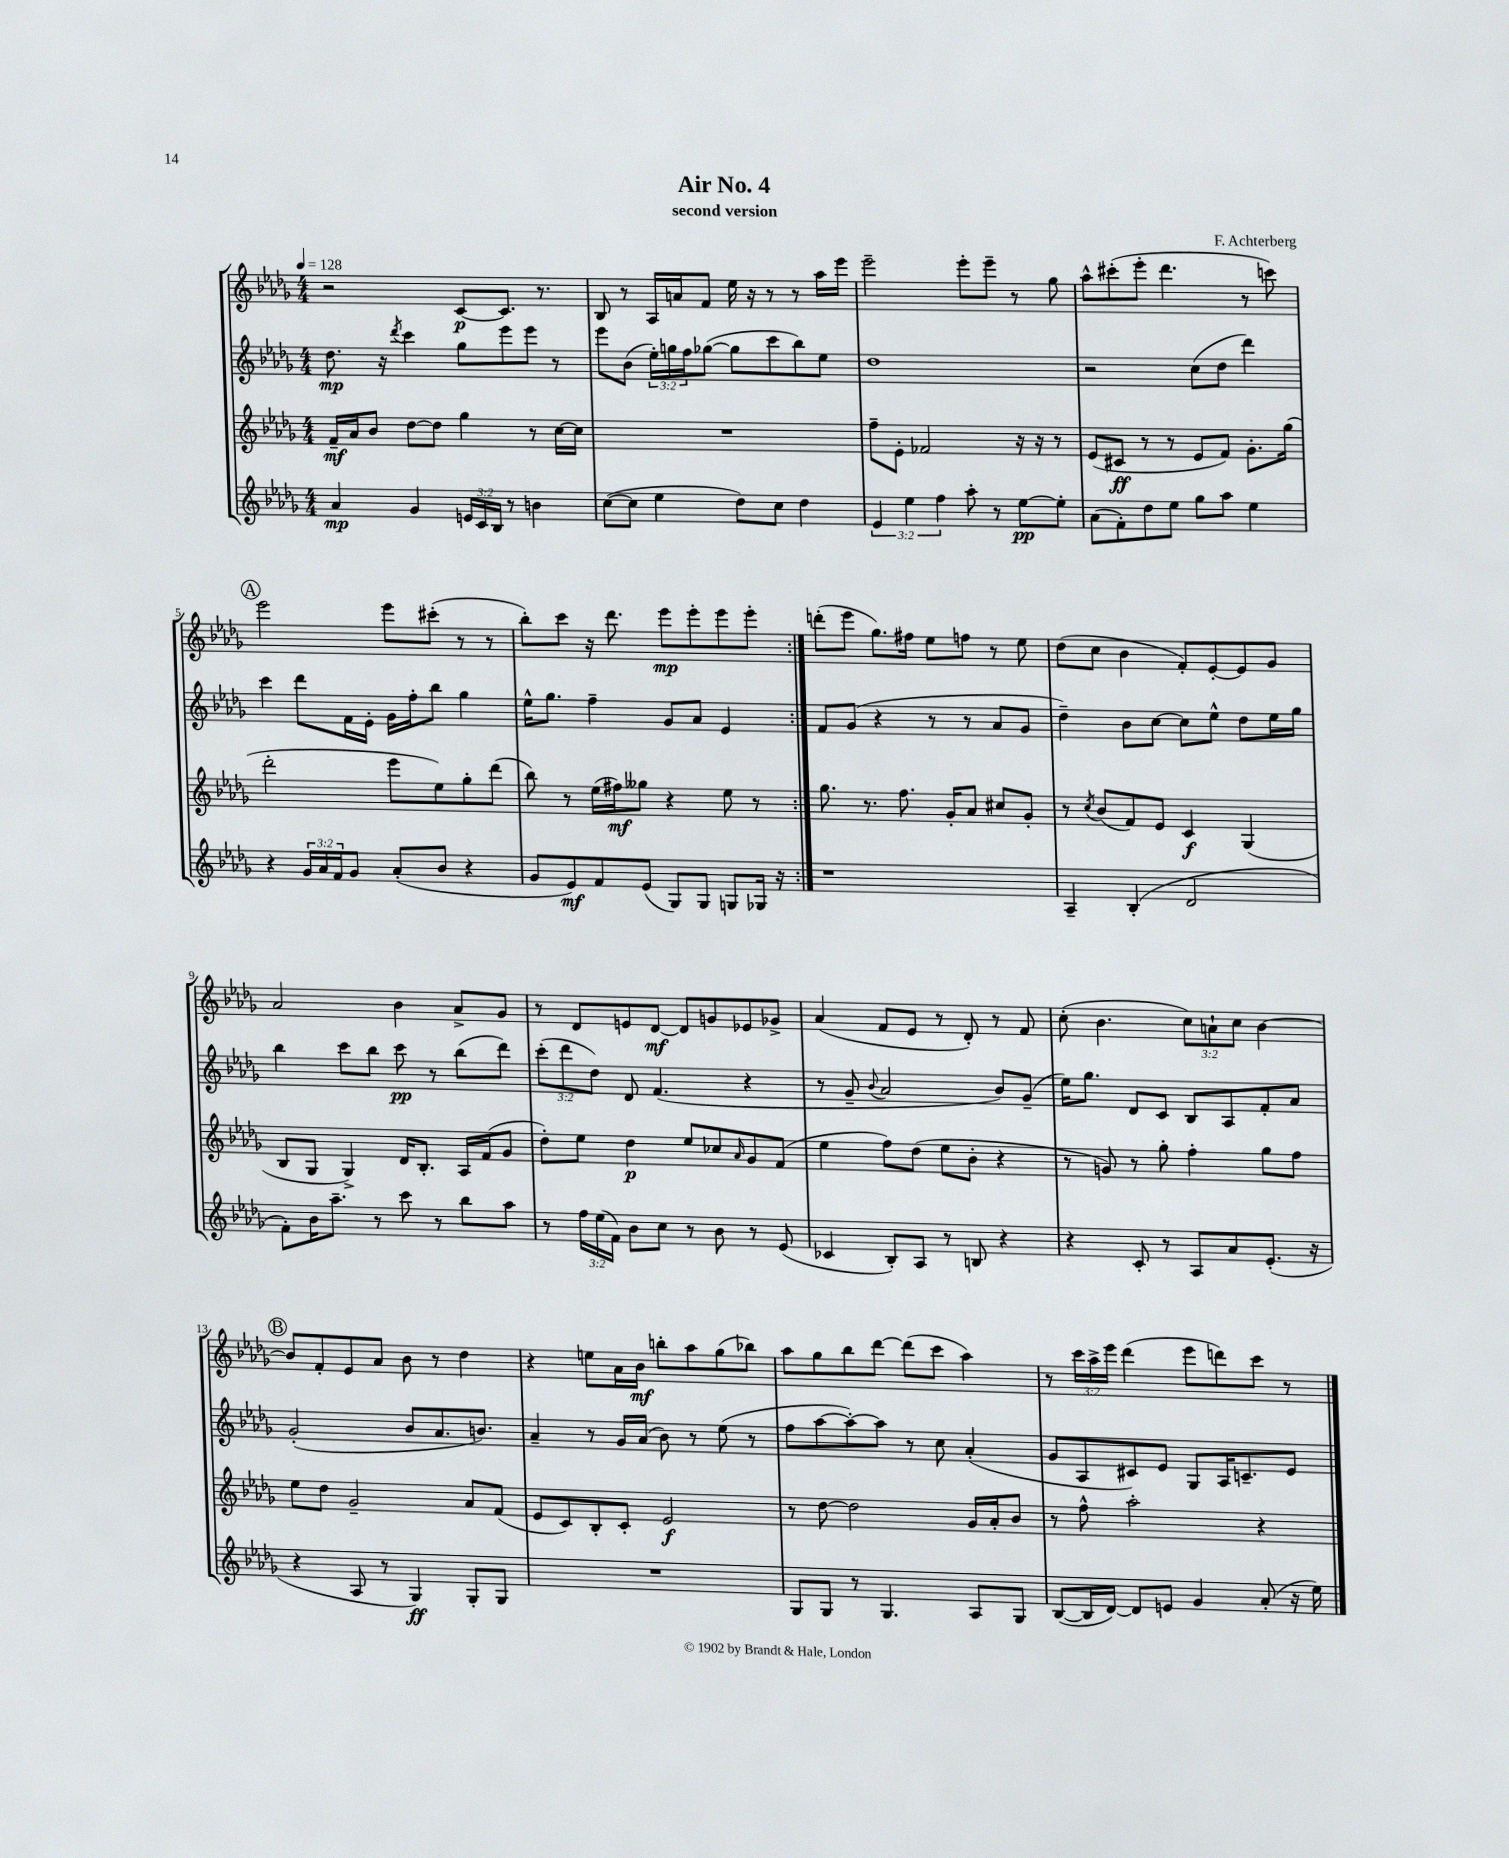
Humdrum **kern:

**kern	**dynam	**kern	**dynam	**kern	**dynam	**kern	**dynam
*part4	*part4	*part3	*part3	*part2	*part2	*part1	*part1
*staff4	*staff4	*staff3	*staff3	*staff2	*staff2	*staff1	*staff1
*clefG2	*	*clefG2	*	*clefG2	*	*clefG2	*
*k[b-e-a-d-g-]	*	*k[b-e-a-d-g-]	*	*k[b-e-a-d-g-]	*	*k[b-e-a-d-g-]	*
*M4/4	*	*M4/4	*	*M4/4	*	*M4/4	*
*MM128	*	*MM128	*	*MM128	*	*MM128	*
=1	=1	=1	=1	=1	=1	=1	=1
4a-/	mp	16f~/LL	mf	8.dd-\	mp	2r	.
.	.	16a-/J	.	.	.	.	.
.	.	8b-/J	.	.	.	.	.
.	.	.	.	16r	.	.	.
.	.	.	.	8qddd-/	.	.	.
4g-/	.	[8dd-\L	.	4ccc\	.	.	.
.	.	8dd-\J]	.	.	.	.	.
24en/LL	.	4gg-\	.	8gg-\L	.	[8c/L	p
24c/	.	.	.	.	.	.	.
24B-/JJ	.	.	.	.	.	.	.
8r	.	.	.	8eee-\	.	8.c/J]	.
4bn\	.	8r	.	8eee-\J	.	.	.
.	.	.	.	.	.	8.r	.
.	.	[16cc\LL	.	8r	.	.	.
.	.	16cc\JJ]	.	.	.	.	.
=2	=2	=2	=2	=2	=2	=2	=2
([8cc\L	.	1r	.	8eee-\L	.	8B-/	.
8cc\J]	.	.	.	(8b-\J	.	8r	.
4ee-\	.	.	.	24ee-'\LL)	.	16A-/LL	.
.	.	.	.	24ggn\	.	.	.
.	.	.	.	.	.	16an/J	.
.	.	.	.	24ff\J	.	.	.
.	.	.	.	([8gg-X\J	.	8f/J	.
8dd-\L)	.	.	.	8gg-\L]	.	16ee-\	.
.	.	.	.	.	.	16r	.
8cc\J	.	.	.	8ccc\	.	8r	.
4dd-\	.	.	.	8bb-\)	.	8r	.
.	.	.	.	8ee-\J	.	16aa-\LL	.
.	.	.	.	.	.	16eee-\JJ	.
=3	=3	=3	=3	=3	=3	=3	=3
6e-/	.	8ff~\L	.	1dd-	.	2eee-~\	.
.	.	8e-'\J	.	.	.	.	.
6ee-\	.	.	.	.	.	.	.
.	.	2f-X/	.	.	.	.	.
6ff\	.	.	.	.	.	.	.
8aa-'\	.	.	.	.	.	8eee-'\L	.
8r	.	.	.	.	.	8eee-~\J	.
[8ee-\L	pp	16r	.	.	.	8r	.
.	.	16r	.	.	.	.	.
8ee-'\J]	.	8r	.	.	.	8gg-\	.
=4	=4	=4	=4	=4	=4	=4	=4
(8a-\L	.	(8e-/L	.	2r	.	8aa-^^\L	.
8f'\)	.	8c#X/J	ff	.	.	(8ccc#X'\	.
8dd-\	.	8r	.	.	.	8eee-'\J	.
8ee-\J	.	8r	.	.	.	4.ddd-\	.
8gg-\L	.	8e-/L	.	(8cc\L	.	.	.
8aa-\J	.	8f/J)	.	8dd-\J	.	.	.
4ee-\	.	8.g-'\L	.	4ddd-\)	.	8r	.
.	.	.	.	.	.	8cccn\)	.
.	.	(16gg-\Jk	.	.	.	.	.
!!LO:LB:g=z
!!LO:REH:place=s1:t=A
=5	=5	=5	=5	=5	=5	=5	=5
4r	.	2ddd-'\	.	4ccc\	.	2eee-\	.
24g-/LL	.	.	.	8ddd-\L	.	.	.
24a-/	.	.	.	.	.	.	.
24f/J	.	.	.	.	.	.	.
8g-/J	.	.	.	16f\L	.	.	.
.	.	.	.	16e-'\JJ	.	.	.
(8a-'/L	.	8eee-\L	.	16g-\LL	.	8eee-\L	.
.	.	.	.	16ff'\J	.	.	.
8b-/J	.	8ee-\)	.	8bb-\J	.	(8ccc#X'\J	.
4r	.	8gg-'\	.	4gg-\	.	8r	.
.	.	(8ddd-\J	.	.	.	8r	.
=6	=6	=6	=6	=6	=6	=6	=6
8g-/L	.	8bb-\)	.	16ee-^^\KL	.	8bb-'\L)	.
.	.	.	.	8.gg-\J	.	.	.
8e-/)	mf	8r	.	.	.	8ccc\J	.
8f/	.	(16ee-\LL	.	4ff~\	.	16r	.
.	.	16ff#X\J)	mf	.	.	8.ddd-\	.
(8e-/J	.	8gg--X\J	.	.	.	.	.
8G-/L)	.	4r	.	8g-/L	.	8eee-\L	mp
8G-/J	.	.	.	8a-/J	.	8eee-'\	.
8Gn/L	.	8ee-\	.	4e-/	.	8eee-\	.
16G-X/Jk	.	8r	.	.	.	8eee-'\J	.
16r	.	.	.	.	.	.	.
=7:|!	=7:|!	=7:|!	=7:|!	=7:|!	=7:|!	=7:|!	=7:|!
1r	.	8.gg-\	.	8f/L	.	(8dddn'\L	.
.	.	.	.	(8g-/J	.	8eee-\J	.
.	.	8.r	.	.	.	.	.
.	.	.	.	4r	.	8.gg-\L)	.
.	.	8.ff\	.	.	.	.	.
.	.	.	.	.	.	16ff#X\Jk	.
.	.	.	.	8r	.	8ee-\L	.
.	.	16g-'/KL	.	.	.	.	.
.	.	8a-/J	.	8r	.	8ffn\J	.
.	.	8cc#X/L	.	8a-/L	.	8r	.
.	.	8g-'/J	.	8g-/J	.	8ee-\	.
=8	=8	=8	=8	=8	=8	=8	=8
4A-~/	.	8r	.	4dd-~\)	.	(8dd-\L	.
.	.	8qcc/	.	.	.	.	.
.	.	(8b-/L	.	.	.	8cc\J	.
(4B-'/	.	8f/)	.	8b-\L	.	4b-\	.
.	.	8e-/J	.	[8cc\J	.	.	.
2d-/	.	4c/	f	8cc\L]	.	8f'/L)	.
.	.	.	.	8ee-^^\J	.	[8e-'/	.
.	.	(4G-/	.	8dd-\L	.	8e-/]	.
.	.	.	.	16ee-\L	.	8g-/J	.
.	.	.	.	16gg-\JJ	.	.	.
!!LO:LB:g=z
=9	=9	=9	=9	=9	=9	=9	=9
8f'\L)	.	8B-/L	.	4bb-\	.	2a-/	.
16b-\K	.	8G-/J	.	.	.	.	.
8.aa-~\J	.	.	.	.	.	.	.
.	.	4G-^/)	.	8ccc\L	.	.	.
8r	.	.	.	8bb-\J	.	.	.
8ccc\	.	16d-/KL	.	8ccc\	pp	4b-\	.
.	.	8.B-'/J	.	.	.	.	.
8r	.	.	.	8r	.	.	.
8bb-\L	.	16A-/LL	.	(8bb-\L	.	8a-^/L	.
.	.	(16f/J	.	.	.	.	.
8aa-\J	.	8g-/J	.	8ddd-\J)	.	8g-/J	.
=10	=10	=10	=10	=10	=10	=10	=10
8r	.	8dd-'\L)	.	(12ccc'\L	.	8r	.
.	.	.	.	12ddd-\	.	.	.
24ff\LL	.	8ee-\J	.	.	.	8d-/L	.
(24ee-\	.	.	.	12dd-\J)	.	.	.
24f\JJ)	.	.	.	.	.	.	.
8b-\L	.	4dd-\	p	8d-/	.	8en/	.
8cc\J	.	.	.	(4.f/	.	[8d-/J	mf
8r	.	8ee-/L	.	.	.	8d-/L]	.
8b-\	.	8cc-X/	.	.	.	8gn/	.
.	.	16qqa-/	.	.	.	.	.
8r	.	8g-/	.	4r	.	8e-X/	.
(8e-/	.	(8f/J	.	.	.	8g-X^/J	.
=11	=11	=11	=11	=11	=11	=11	=11
4c-X/	.	4ee-\	.	8r	.	(4a-/	.
.	.	.	.	8g-~/	.	.	.
.	.	.	.	8qqb-/	.	.	.
8B-'/L)	.	8ff\L)	.	2a-/	.	8f/L	.
8A-/J	.	(8dd-\J	.	.	.	8e-/J	.
8r	.	8ee-\L	.	.	.	8r	.
8Bn/	.	8b-'\J	.	.	.	8d-'/)	.
4r	.	4r	.	8b-/L)	.	8r	.
.	.	.	.	(8g-~/J	.	8f/	.
=12	=12	=12	=12	=12	=12	=12	=12
4r	.	8r	.	16ee-\KL)	.	(8cc'\	.
.	.	.	.	8.gg-\J	.	.	.
.	.	8gn/)	.	.	.	4.b-\	.
8c'/	.	8r	.	8d-/L	.	.	.
8r	.	8gg-'\	.	8c/J	.	.	.
8A-/L	.	4ff'\	.	8B-/L	.	12cc\L)	.
.	.	.	.	.	.	12an`\	.
8a-/	.	.	.	8A-/	.	.	.
.	.	.	.	.	.	12cc\J	.
(8.e-'/J	.	8gg-\L	.	8f'/	.	[4b-\	.
.	.	8ff\J	.	8a-/J	.	.	.
16r	.	.	.	.	.	.	.
!!LO:LB:g=z
!!LO:REH:place=s1:t=B
=13	=13	=13	=13	=13	=13	=13	=13
4r	.	8ee-\L	.	(2g-'/	.	8b-/L]	.
.	.	8dd-\J	.	.	.	8f'/	.
8A-/	.	2g-~/	.	.	.	8e-/	.
8r	.	.	.	.	.	8a-/J	.
4G-/)	ff	.	.	8b-/L	.	8b-\	.
.	.	.	.	8.a-/	.	8r	.
8G-'/L	.	8a-/L	.	.	.	4dd-\	.
.	.	.	.	8.bn/J)	.	.	.
8G-/J	.	(8f/J	.	.	.	.	.
=14	=14	=14	=14	=14	=14	=14	=14
1r	.	8e-/L	.	4a-~/	.	4r	.
.	.	8c/)	.	.	.	.	.
.	.	8B-'/	.	8r	.	8een\L	.
.	.	8c'/J	.	16g-/LL	.	16a-\L	.
.	.	.	.	(16a-/JJ	.	16b-\JJ	mf
.	.	2e-/	f	8b-\)	.	8bbn'\L	.
.	.	.	.	8r	.	8aa-\	.
.	.	.	.	(8ee-\	.	(8gg-\	.
.	.	.	.	8r	.	8bb-X\J)	.
=15	=15	=15	=15	=15	=15	=15	=15
8G-/L	.	8r	.	8ff\L	.	8aa-\L	.
8G-/J	.	[8dd-\	.	[8aa-\	.	8gg-\	.
8r	.	2dd-\]	.	8aa-'\_)	.	8bb-\	.
4.G-/	.	.	.	8aa-\J]	.	[8ddd-\J	.
.	.	.	.	8r	.	(8ddd-\L]	.
.	.	.	.	8cc\	.	8ccc\J	.
8A-/L	.	16g-/LL	.	(4a-'/	.	4aa-\)	.
.	.	16a-'/J	.	.	.	.	.
8G-/J	.	8b-/J	.	.	.	.	.
=16	=16	=16	=16	=16	=16	=16	=16
([8B-/L	.	8r	.	8g-/L	.	8r	.
16B-/L]	.	8ff^^\	.	8A-/	.	24ccc\LL	.
.	.	.	.	.	.	24aa-^\	.
[16d-/JJ)	.	.	.	.	.	.	.
.	.	.	.	.	.	24eee-\JJ	.
8d-/L]	.	2aa-'\	.	8c#X/)	.	(4ddd-\	.
8en/J	.	.	.	8e-/J	.	.	.
4g-/	.	.	.	8G-/L	.	8eee-\L	.
.	.	.	.	16A-/K	.	8dddn\)	.
.	.	.	.	8.cn~/	.	.	.
(8a-'/	.	4r	.	.	.	8ccc\J	.
16r	.	.	.	8e-/J	.	8r	.
16ee-\)	.	.	.	.	.	.	.
==	==	==	==	==	==	==	==
*-	*-	*-	*-	*-	*-	*-	*-
